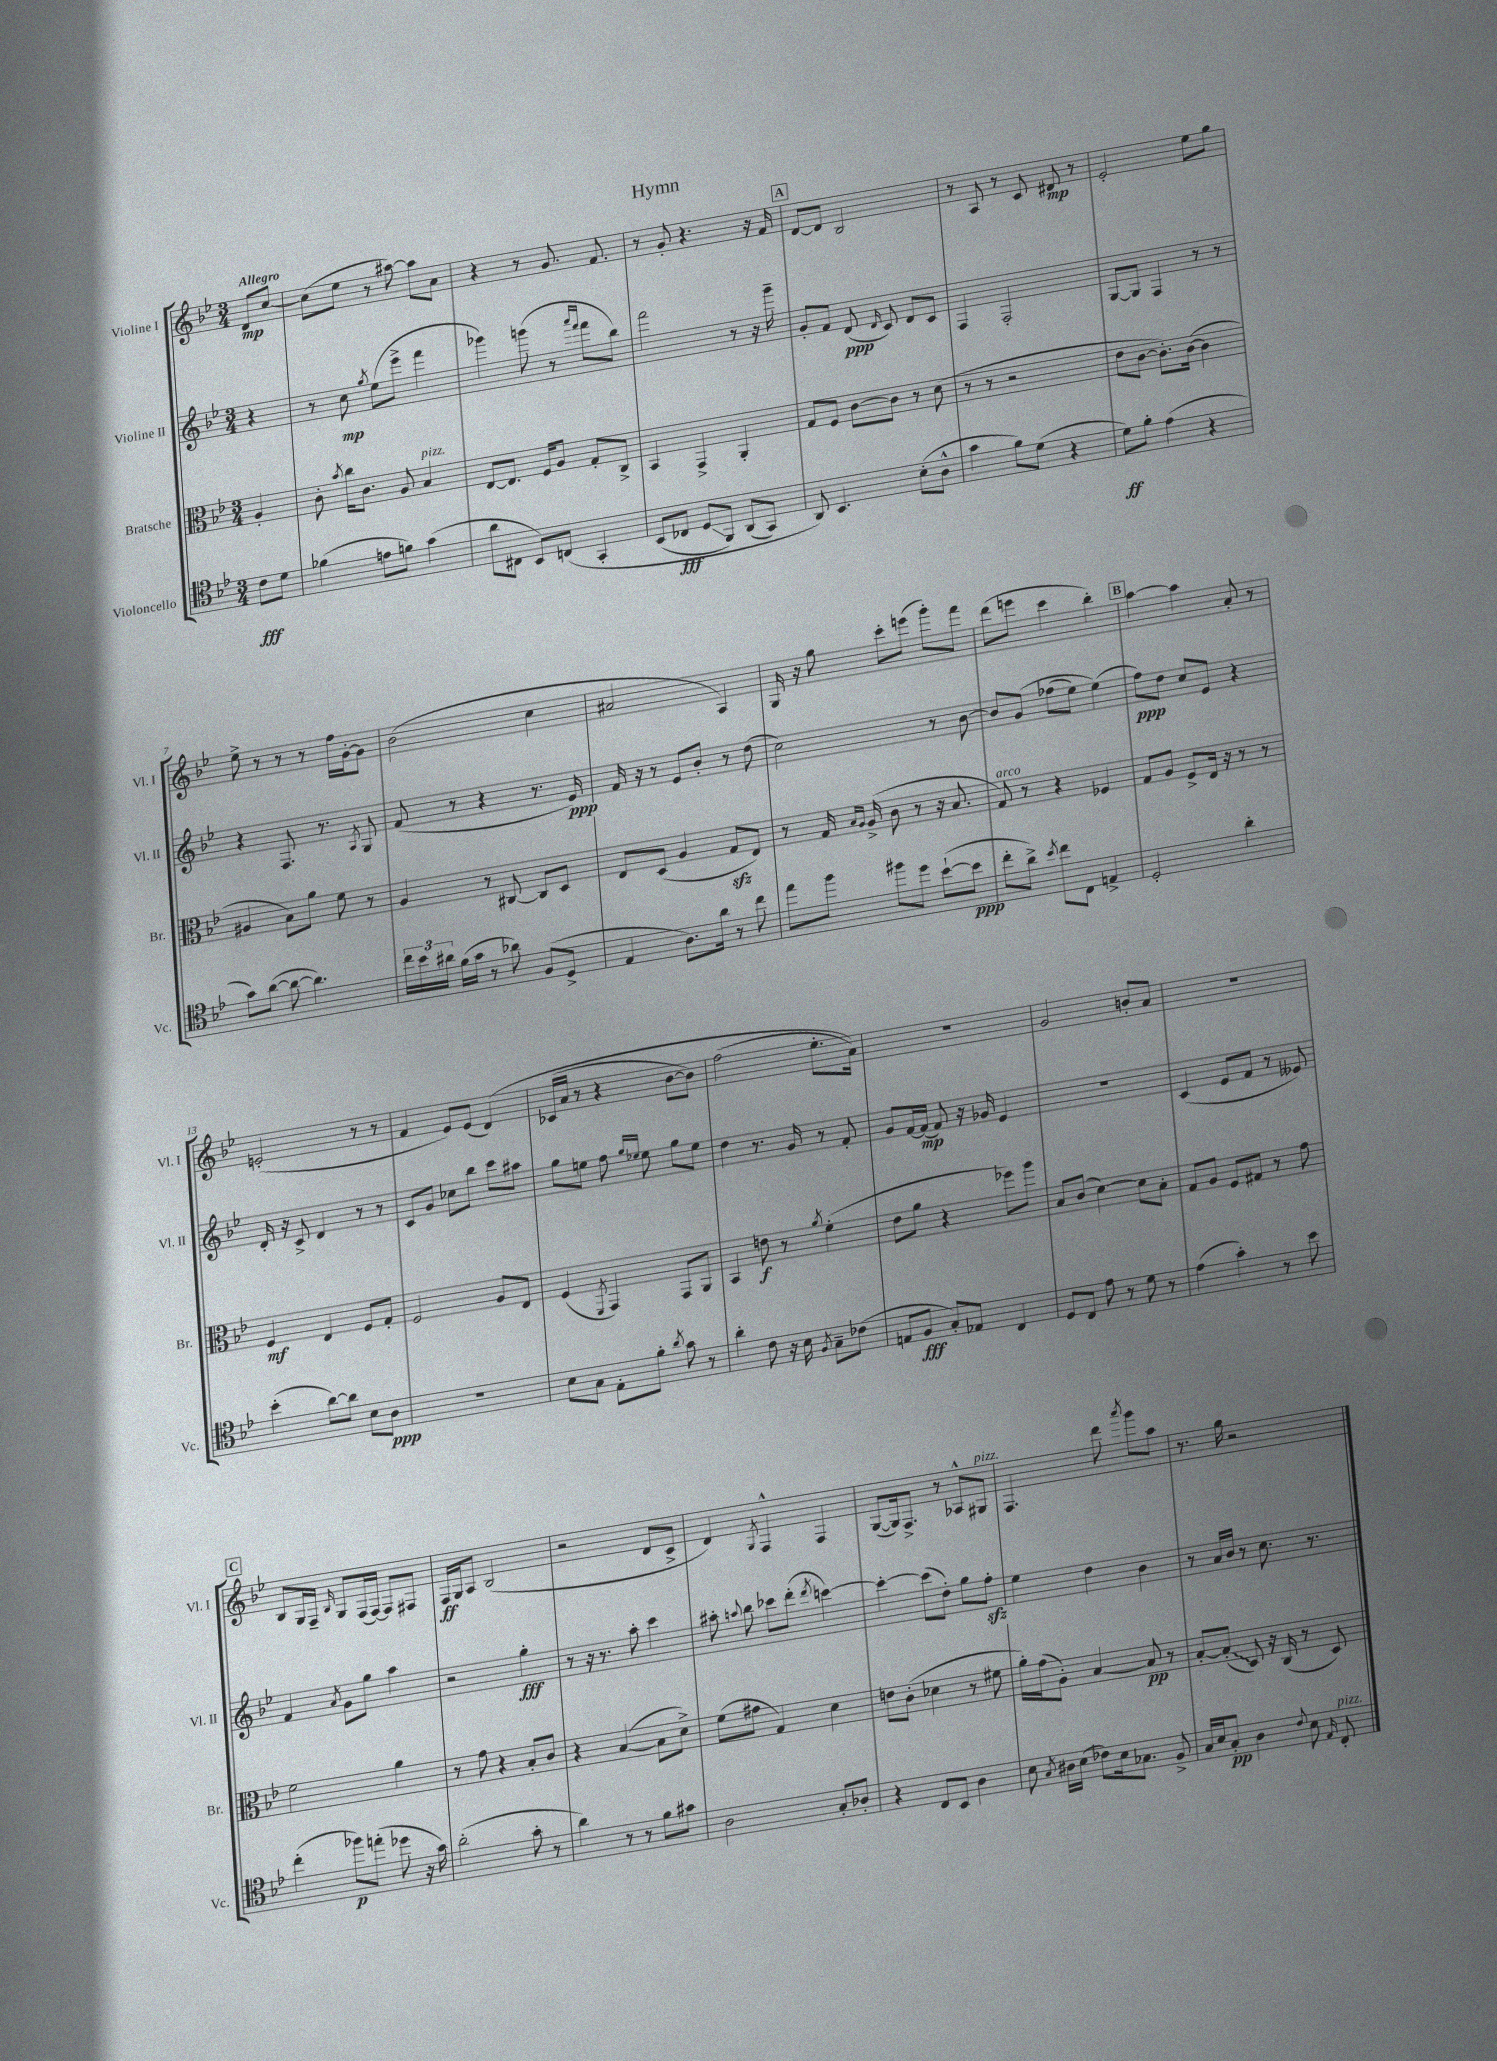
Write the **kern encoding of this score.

**kern	**kern	**kern	**kern
*staff4	*staff3	*staff2	*staff1
*clefC4	*clefC3	*clefG2	*clefG2
*k[b-e-]	*k[b-e-]	*k[b-e-]	*k[b-e-]
*M3/4	*M3/4	*M3/4	*M3/4
8c	4A'	4r	8d
8d	.	.	[8cc
=	=	=	=
(4f-	8c'	8r	(8cc]
.	8qb-	.	.
.	16cc	8cc	8ee-
.	8.c	.	.
.	.	8qgg	.
8e	.	(8ee-	8r
8f)	8A	8eee-^	[8aa#)
(4g	4B-	4fff	8aa#]
.	.	.	8a
=	=	=	=
8a	[8E-	4ggg-)	4r
8C#	8.E-]	.	.
8BB-)	.	(8ggg	8r
.	16F	.	.
&(8C	8A	8r	8.g
.	.	16qqaaa	.
.	.	16qqfff	.
4GG'	8G'	8fff	.
.	.	.	8.f
.	8C^	8bb-)	.
=	=	=	=
(8BB-	4BB-	2fff	8r
8C-	.	.	8g'
8D	4GG^	.	4.r
8FF)	.	.	.
(8AA	4AA'	8r	.
8GG)	.	16r	16r
.	.	16ggg~	16f
=	=	=	=
8AA&)	8G	8g'	[8d
4.BB-	8F	8f	8d]
.	[8c	(8d	2B-
.	.	16qqd	.
.	8c]	8c)	.
(8B-'	8r	8d	.
8A^^	(8d	8c	.
=	=	=	=
4g	8r	4F	8r
.	8r	.	8A
8f)	2r	2F'	8r
(8d	.	.	8c
4r	.	.	8d#
.	.	.	8r
=	=	=	=
8d)	8e-	[8G	2e-'
8f'	[8c	8G]	.
(4e-	8.c'])	4F	.
.	([16c	.	.
4r	4c]	8r	8ee-
.	.	8r	8gg
=	=	=	=
8g)	4A#	4r	8ee-^
([8a	.	.	8r
8a_	8B-)	8.F	8r
4.a])	8a	.	8r
.	.	8.r	.
.	8f	.	16ff
.	.	.	[16g'
.	.	8qA	.
.	8r	8G	8g]
=	=	=	=
24cc	4A	(8f	(2b-
24b-	.	.	.
24a#	.	.	.
(16f	.	8r	.
16g	.	.	.
8r	8r	4r	.
8a-)	[8C#	.	.
(8F	8C#]	8.r	4cc
8D^	8D	.	.
.	.	16e-)	.
=	=	=	=
4E-	8E-	16f	2a#
.	.	16r	.
.	(8D	8r	.
8.A)	4A	8e-	.
.	.	8b-'	.
16a	.	.	.
8r	8G	8r	4A)
8cc	8E-)	(8dd	.
=	=	=	=
8ee-	8r	2cc)	16G
.	.	.	16r
8ff	16G	.	8gg
.	16qqB-	.	.
.	16qqA	.	.
.	(16A^	.	.
8ff#	8c	.	8ccc'
8dd	8r	.	(8eee
([8b-`	16r	8r	8ggg')
.	8.B-	.	.
8b-]	.	[8b-	8fff
=	=	=	=
8cc'	8G)	8b-]	(8ddd
8a^)	8r	&(8g	8eee
8qb-	.	.	.
8cc	4r	(8ff-	4ccc
8C	.	8ee-)	.
4E^	4F-	(4ee-&)	4bb-')
=	=	=	=
2D'	8G	8ff)	[4aa
.	8A	8dd	.
.	8F^	8cc	4aa]
.	16E-	8e-	.
.	16r	.	.
4a'	8r	4r	8a'
.	8r	.	8r
=	=	=	=
(4b-'	4F	16d'	(2e'
.	.	16r	.
.	.	8c^	.
[8a)	4E-	4d	.
8a]	.	.	.
8B-	8F	8r	8r
8A	8G'	8r	8r
=	=	=	=
2.r	2F	8c	4f
.	.	8g	.
.	.	8cc-	8e-)
.	.	8bb-	(8e-
.	8A	8ccc	&(4d)
.	8E-	8aa#	.
=	=	=	=
8B-	(4F	8gg	(16c-
.	.	.	16a
8G	.	8ee	8r
.	8qFF	.	.
8E-'	4GG)	8ff	4r
.	.	16qqgg	.
.	.	16qqee-	.
8f'	.	8ee-	.
8qa	.	.	.
8g	8GG	8gg	[8b-
8r	8AA	8ee-	8b-])
=	=	=	=
4a'	4BB-	4dd	(2ff
8c	8e	8.r	.
16r	8r	.	.
16B-	.	16g	.
8qF	8qa	.	.
8G~	(4f'	8r	8.ee-'
(8c-	.	8f'	.
.	.	.	16a)&)
=	=	=	=
8E	8e-	8g	2.r
8F	8a	[16f	.
.	.	(16f]	.
8G')	4r	8f)	.
8E-	.	16r	.
.	.	16g-	.
4C	8ff-)	4e-	.
.	8aa	.	.
=	=	=	=
8D	8B-	2.r	2g
8C	(8c	.	.
8e-	[4d)	.	.
8r	.	.	.
8d	8d]	.	8b'
8r	8B-'	.	8a
=	=	=	=
(4e-	8G	(4c	2.r
.	8A	.	.
4g')	8F	8e-	.
.	8G#	8f	.
8r	8r	8r	.
8b-	8g	8e--)	.
=	=	=	=
(4cc'	2f	4f	8B-
.	.	.	16G
.	.	.	16F~
.	.	8qa	16qqB-
8ff-)	.	8g	8G
(8ee'	.	8gg	(16F
.	.	.	[16F)
8dd-	4a	4aa	8F]
16r	.	.	8F#
16g)	.	.	.
=	=	=	=
(2a'	8r	2r	16F
.	.	.	16G
.	8g	.	8A
.	4r	.	(2B-
8g'	8B-'	4gg'	.
8r	8c	.	.
=	=	=	=
4a)	4r	8r	2r
.	.	16r	.
.	.	8.r	.
8r	([4B-	.	.
8r	.	8aa'	.
8f	8B-]	4ccc	8d
8g#	8d^)	.	8c^
=	=	=	=
2A	(8f	8aa#'	4d)
.	.	8qqaa	.
.	8g#	8bb-	.
.	.	.	8qG
.	4G)	8ccc-	4F^^
.	.	(8ddd'	.
.	.	8qddd	.
8G'	4d	[4ccc)	4F
8A-'	.	.	.
=	=	=	=
4r	8e	4ccc'_	([8G
.	(8c'	.	16G])
.	.	.	8.F^
8C	4d-	(8ccc]	.
8BB-	.	8dd')	8r
4A	8r	8gg	8A-^^
.	8f#	8ff'	8G#
=	=	=	=
8B-	16a')	4ee-	4.F
.	(16g	.	.
8qG	.	.	.
16A#	8A')	.	.
(16B-	.	.	.
8c-)	[4B-	4dd	.
16B-	.	.	8ddd
8.G-	.	.	.
.	.	.	8qaaa
.	8B-]	4b-	8ggg
8F^	8r	.	8aa
=	=	=	=
16G	[8B-'	8r	8.r
16B-	.	.	.
8G'	(8B-']	16a	.
.	.	16b-	16gg
4A	8D)	8r	2r
.	16r	8.cc	.
.	(16C	.	.
8qqc	.	.	.
8B-	8r	.	.
.	.	8.r	.
16qqE-	.	.	.
8C'	8D)	.	.
==	==	==	==
*-	*-	*-	*-
